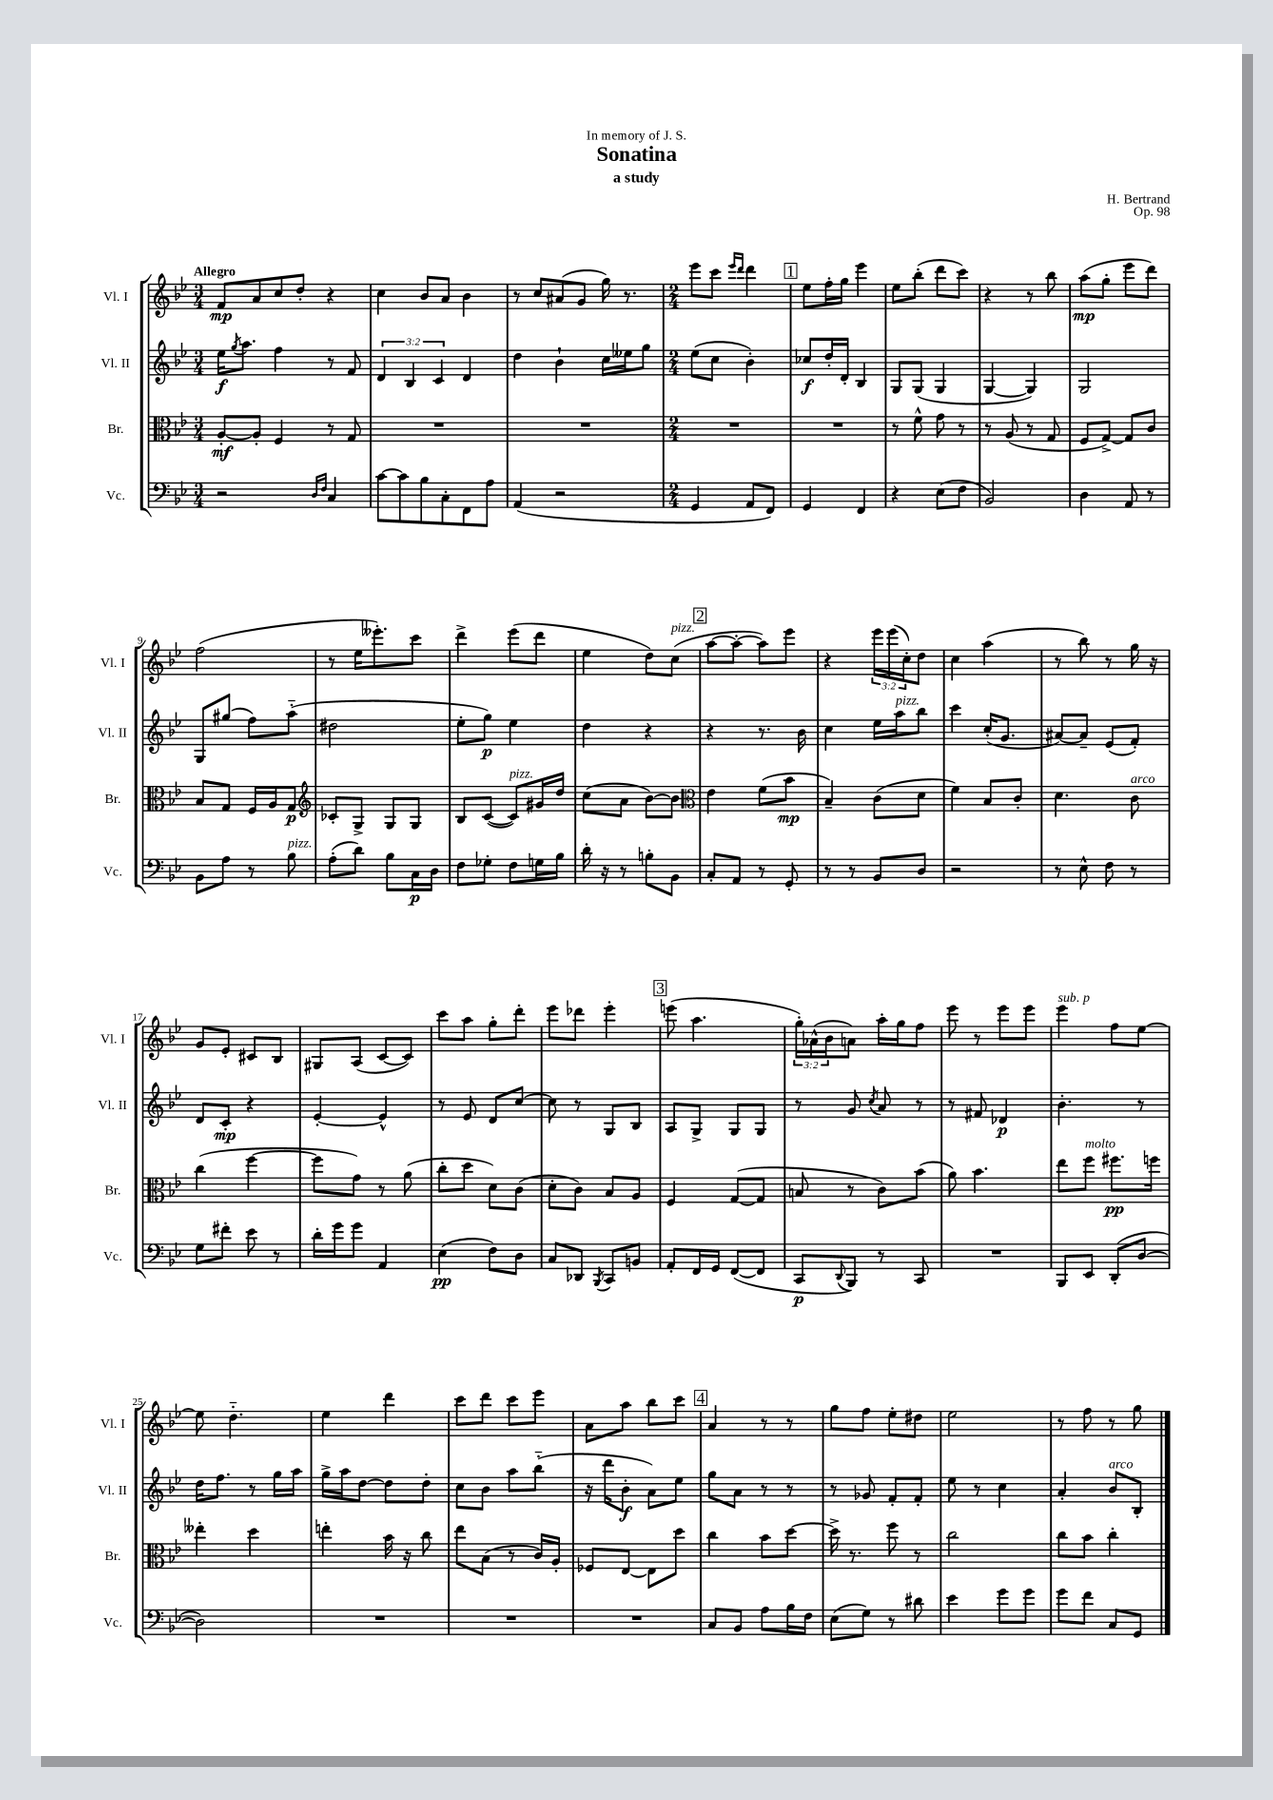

**kern	**dynam	**kern	**dynam	**kern	**dynam	**kern	**dynam
*part4	*part4	*part3	*part3	*part2	*part2	*part1	*part1
*staff4	*staff4	*staff3	*staff3	*staff2	*staff2	*staff1	*staff1
*I"Vc.	*	*I"Br.	*	*I"Vl. II	*	*I"Vl. I	*
*I'Vc.	*	*I'Br.	*	*I'Vl. II	*	*I'Vl. I	*
*clefF4	*	*clefC3	*	*clefG2	*	*clefG2	*
*k[b-e-]	*	*k[b-e-]	*	*k[b-e-]	*	*k[b-e-]	*
*M3/4	*	*M3/4	*	*M3/4	*	*M3/4	*
=1	=1	=1	=1	=1	=1	=1	=1
!	!	!	!	!	!	!LO:TX:a:B:t=Allegro	!
2r	.	[8A'/L	mf	16ee-\KL	f	8f/L	mp
.	.	.	.	8qgg/	.	.	.
.	.	.	.	8.aa\J	.	.	.
.	.	8A'/J]	.	.	.	8a/	.
.	.	4F/	.	4ff\	.	8cc/	.
.	.	.	.	.	.	8dd'/J	.
16qqD/LL	.	.	.	.	.	.	.
16qqF/JJ	.	.	.	.	.	.	.
4C/	.	8r	.	8r	.	4r	.
.	.	8G/	.	8f/	.	.	.
=2	=2	=2	=2	=2	=2	=2	=2
[8c\L	.	2.r	.	6d/	.	4cc\	.
8c\]	.	.	.	.	.	.	.
.	.	.	.	6B-/	.	.	.
8B-\	.	.	.	.	.	8b-/L	.
.	.	.	.	6c/	.	.	.
8C'\	.	.	.	.	.	8a/J	.
8FF\	.	.	.	4d/	.	4b-\	.
8A\J	.	.	.	.	.	.	.
=3	=3	=3	=3	=3	=3	=3	=3
(4AA/	.	2.r	.	4dd\	.	8r	.
.	.	.	.	.	.	8cc/L	.
2r	.	.	.	4b-`\	.	(8a#X/	.
.	.	.	.	.	.	8g/J	.
.	.	.	.	16cc\LL	.	16gg\)	.
.	.	.	.	16ee--X\J	.	8.r	.
.	.	.	.	8gg\J	.	.	.
=4	=4	=4	=4	=4	=4	=4	=4
*M2/4	*	*M2/4	*	*M2/4	*	*M2/4	*
4GG/	.	2r	.	(8ee-\L	.	8eee-\L	.
.	.	.	.	8cc\J	.	8ccc\J	.
.	.	.	.	.	.	16qqeee-/LL	.
.	.	.	.	.	.	16qqddd/JJ	.
8AA/L	.	.	.	4b-'\)	.	4ddd\	.
8FF/J)	.	.	.	.	.	.	.
!!LO:REH:place=s1:t=1
=5	=5	=5	=5	=5	=5	=5	=5
4GG/	.	2r	.	8cc-X/L	f	8ee-\L	.
.	.	.	.	16dd'/L	.	16ff'\L	.
.	.	.	.	16d'/JJ	.	16gg\JJ	.
4FF/	.	.	.	4B-/	.	4eee-\	.
=6	=6	=6	=6	=6	=6	=6	=6
4r	.	8r	.	8G/L	.	8ee-\L	.
.	.	8f^^\	.	(8G/J	.	(8bb-'\J	.
(8E-\L	.	8g\	.	4G/	.	8ddd\L	.
8F\J	.	8r	.	.	.	8ccc\J)	.
=7	=7	=7	=7	=7	=7	=7	=7
2BB-/)	.	8r	.	[4G/	.	4r	.
.	.	(8A/	.	.	.	.	.
.	.	8r	.	4G/])	.	8r	.
.	.	8G/	.	.	.	8bb-\	.
=8	=8	=8	=8	=8	=8	=8	=8
4D\	.	8F/L	.	2G/	.	(8aa\L	mp
.	.	[8G^/J)	.	.	.	8gg'\J	.
8AA/	.	8G/L]	.	.	.	8eee-\L	.
8r	.	8c/J	.	.	.	8ddd\J)	.
!!LO:LB:g=z
=9	=9	=9	=9	=9	=9	=9	=9
8BB-\L	.	8B-/L	.	8G/L	.	(2ff\	.
8A\J	.	8G/J	.	(8gg#X/J	.	.	.
8r	.	16F/LL	.	8ff\L)	.	.	.
.	.	16A/J	.	.	.	.	.
!LO:TX:a:i:t=pizz.	!	!	!	!	!	!	!
8B-\	.	8G/J	p	(8aa\J	.	.	.
=10	=10	=10	=10	=10	=10	=10	=10
*	*	*clefG2	*	*	*	*	*
(8A'\L	.	8c-X'/L	.	2dd#X\	.	8r	.
8d\J)	.	8G^/J	.	.	.	16ee-\KL	.
.	.	.	.	.	.	8.eee--X'\)	.
8B-\L	.	8G/L	.	.	.	.	.
16C\L	p	8G/J	.	.	.	8ccc\J	.
16D\JJ	.	.	.	.	.	.	.
=11	=11	=11	=11	=11	=11	=11	=11
8F\L	.	8B-/L	.	8ee-'\L	.	4ddd^\	.
8G-X'\J	.	([8c/J	.	8gg\J)	p	.	.
!	!	!LO:TX:a:i:t=pizz.	!	!	!	!	!
8F\L	.	8c/L])	.	4ee-\	.	(8eee-\L	.
16Gn\L	.	16g#X/L	.	.	.	8ddd\J	.
16B-\JJ	.	16dd/JJ	.	.	.	.	.
=12	=12	=12	=12	=12	=12	=12	=12
16d'\	.	(8cc\L	.	4dd\	.	4ee-\	.
16r	.	.	.	.	.	.	.
8r	.	8a\J	.	.	.	.	.
8Bn'\L	.	[8b-\L)	.	4r	.	8dd\L)	.
!	!	!	!	!	!	!LO:TX:a:i:t=pizz.	!
8BB-\J	.	8b-\J]	.	.	.	(8cc\J	.
!!LO:REH:place=s1:t=2
=13	=13	=13	=13	=13	=13	=13	=13
*	*	*clefC3	*	*	*	*	*
8C'/L	.	4e-\	.	4r	.	[8aa\L	.
8AA/J	.	.	.	.	.	8aa'\J_	.
8r	.	(8f\L	.	8.r	.	8aa\L])	.
8GG'/	.	8b-\J	mp	.	.	8eee-\J	.
.	.	.	.	16b-\	.	.	.
=14	=14	=14	=14	=14	=14	=14	=14
8r	.	4B-~/)	.	4cc\	.	4r	.
8r	.	.	.	.	.	.	.
8BB-/L	.	(8c\L	.	16ee-\LL	.	24eee-\LL	.
.	.	.	.	.	.	(24eee-\	.
!	!	!	!	!LO:TX:a:i:t=pizz.	!	!	!
.	.	.	.	16aa\J	.	.	.
.	.	.	.	.	.	24cc'\J)	.
8D/J	.	8d\J	.	8bb-\J	.	8dd\J	.
=15	=15	=15	=15	=15	=15	=15	=15
2r	.	4f\)	.	4ccc\	.	4cc\	.
.	.	8B-/L	.	(16cc'/KL	.	(4aa\	.
.	.	.	.	8.g/J	.	.	.
.	.	8c'/J	.	.	.	.	.
=16	=16	=16	=16	=16	=16	=16	=16
8r	.	4.d\	.	[8a#X/L)	.	8r	.
8E-^^\	.	.	.	8a#~/J]	.	8bb-\)	.
8F\	.	.	.	(8e-/L	.	8r	.
!	!	!LO:TX:a:i:t=arco	!	!	!	!	!
8r	.	8c\	.	8f'/J)	.	16gg\	.
.	.	.	.	.	.	16r	.
!!LO:LB:g=z
=17	=17	=17	=17	=17	=17	=17	=17
8G\L	.	(4cc\	.	8d/L	.	8g/L	.
8f#X'\J	.	.	.	8c'/J	mp	8e-'/J	.
8e-\	.	[4ff\	.	4r	.	8c#X/L	.
8r	.	.	.	.	.	8B-/J	.
=18	=18	=18	=18	=18	=18	=18	=18
16d'\LL	.	8ff\L]	.	[4e-'/	.	8G#X/L	.
16g\J	.	.	.	.	.	.	.
8g\J	.	8g\J)	.	.	.	(8A/J	.
4AA/	.	8r	.	4e-^^/]	.	[8c/L	.
.	.	(8a\	.	.	.	8c/J])	.
=19	=19	=19	=19	=19	=19	=19	=19
(4E-\	pp	8cc'\L	.	8r	.	8ccc\L	.
.	.	8dd\J	.	8e-/	.	8aa\J	.
8F\L)	.	8d\L)	.	8d/L	.	8gg'\L	.
8D\J	.	(8c\J	.	[8cc/J	.	8ddd'\J	.
=20	=20	=20	=20	=20	=20	=20	=20
8C/L	.	8d'\L	.	8cc\]	.	8eee-\L	.
8DD-X/J	.	8c\J)	.	8r	.	8ddd-X\J	.
8qBBB-/	.	.	.	.	.	.	.
8CC/L	.	8B-/L	.	8G/L	.	4eee-'\	.
8BBn/J	.	8A/J	.	8B-/J	.	.	.
!!LO:REH:place=s1:t=3
=21	=21	=21	=21	=21	=21	=21	=21
8AA'/L	.	4F/	.	8A/L	.	(8eeen\	.
16FF/L	.	.	.	8G^/J	.	4.aa\	.
16GG/JJ	.	.	.	.	.	.	.
([8FF/L	.	([8G/L	.	8G/L	.	.	.
8FF/J]	.	8G/J]	.	8G/J	.	.	.
=22	=22	=22	=22	=22	=22	=22	=22
8CC/L	p	8Bn/	.	8r	.	24gg'\LL)	.
.	.	.	.	.	.	(24a-X^^\	.
.	.	.	.	.	.	24b-\J	.
8qqDD/	.	.	.	.	.	.	.
8BBB-/J)	.	8r	.	8g/	.	8an\J)	.
.	.	.	.	8qcc/	.	.	.
8r	.	8c\L)	.	8a/	.	16aa'\LL	.
.	.	.	.	.	.	16gg\J	.
8CC/	.	(8b-\J	.	8r	.	8ff\J	.
=23	=23	=23	=23	=23	=23	=23	=23
2r	.	8a\)	.	8r	.	8eee-\	.
.	.	4.b-\	.	8f#X/	.	8r	.
.	.	.	.	4d-X/	p	8eee-\L	.
.	.	.	.	.	.	8eee-\J	.
=24	=24	=24	=24	=24	=24	=24	=24
!	!	!	!	!	!	!LO:TX:a:i:t=sub. p	!
8BBB-/L	.	8ee-\L	.	4.b-'\	.	4eee-\	.
!	!	!LO:TX:a:i:t=molto	!	!	!	!	!
8EE-/J	.	8ff\J	.	.	.	.	.
(8DD'/L	.	8.ff#X\L	pp	.	.	8ff\L	.
[8D/J	.	.	.	8r	.	[8ee-\J	.
.	.	16ffn\Jk	.	.	.	.	.
!!LO:LB:g=z
=25	=25	=25	=25	=25	=25	=25	=25
2D\])	.	4ee--X'\	.	16dd\KL	.	8ee-\]	.
.	.	.	.	8.ff\J	.	.	.
.	.	.	.	.	.	4.dd\	.
.	.	4dd\	.	8r	.	.	.
.	.	.	.	16gg\LL	.	.	.
.	.	.	.	16aa\JJ	.	.	.
=26	=26	=26	=26	=26	=26	=26	=26
2r	.	4een'\	.	16gg^\LL	.	4ee-\	.
.	.	.	.	16aa\J	.	.	.
.	.	.	.	[8dd\J	.	.	.
.	.	16b-\	.	8dd\L]	.	4ddd\	.
.	.	16r	.	.	.	.	.
.	.	8cc\	.	8dd'\J	.	.	.
=27	=27	=27	=27	=27	=27	=27	=27
2r	.	8ee-\L	.	8cc\L	.	8ccc\L	.
.	.	(8B-\J	.	8b-\J	.	8ddd\J	.
.	.	8r	.	8aa\L	.	8ccc\L	.
.	.	16c/LL)	.	(8bb-\J	.	8eee-\J	.
.	.	16A'/JJ	.	.	.	.	.
=28	=28	=28	=28	=28	=28	=28	=28
2r	.	8F-X/L	.	16r	.	8a\L	.
.	.	.	.	16ddd\KL	.	.	.
.	.	[8E-/J	.	8b-'\J	f	8aa\J	.
.	.	8E-\L]	.	8a\L)	.	8bb-\L	.
.	.	8dd\J	.	8ee-\J	.	8ccc\J	.
!!LO:REH:place=s1:t=4
=29	=29	=29	=29	=29	=29	=29	=29
8C/L	.	4cc\	.	8gg\L	.	4a/	.
8BB-/J	.	.	.	8a\J	.	.	.
8A\L	.	8b-\L	.	8r	.	8r	.
16B-\L	.	[8dd\J	.	8r	.	8r	.
16F\JJ	.	.	.	.	.	.	.
=30	=30	=30	=30	=30	=30	=30	=30
(8E-\L	.	16dd^\]	.	8r	.	8gg\L	.
.	.	8.r	.	.	.	.	.
8G\J)	.	.	.	8g-X/	.	8ff\J	.
8r	.	8ff\	.	8f'/L	.	8ee-'\L	.
8d#X\	.	8r	.	8f'/J	.	8dd#X\J	.
=31	=31	=31	=31	=31	=31	=31	=31
4e-\	.	2cc\	.	8ee-\	.	2ee-\	.
.	.	.	.	8r	.	.	.
8g\L	.	.	.	4cc\	.	.	.
8g\J	.	.	.	.	.	.	.
=32	=32	=32	=32	=32	=32	=32	=32
8g\L	.	8cc\L	.	4a'/	.	8r	.
8f\J	.	8b-\J	.	.	.	8ff\	.
!	!	!	!	!LO:TX:a:i:t=arco	!	!	!
8C/L	.	4cc'\	.	8b-/L	.	8r	.
8GG/J	.	.	.	8B-'/J	.	8gg\	.
==	==	==	==	==	==	==	==
*-	*-	*-	*-	*-	*-	*-	*-
